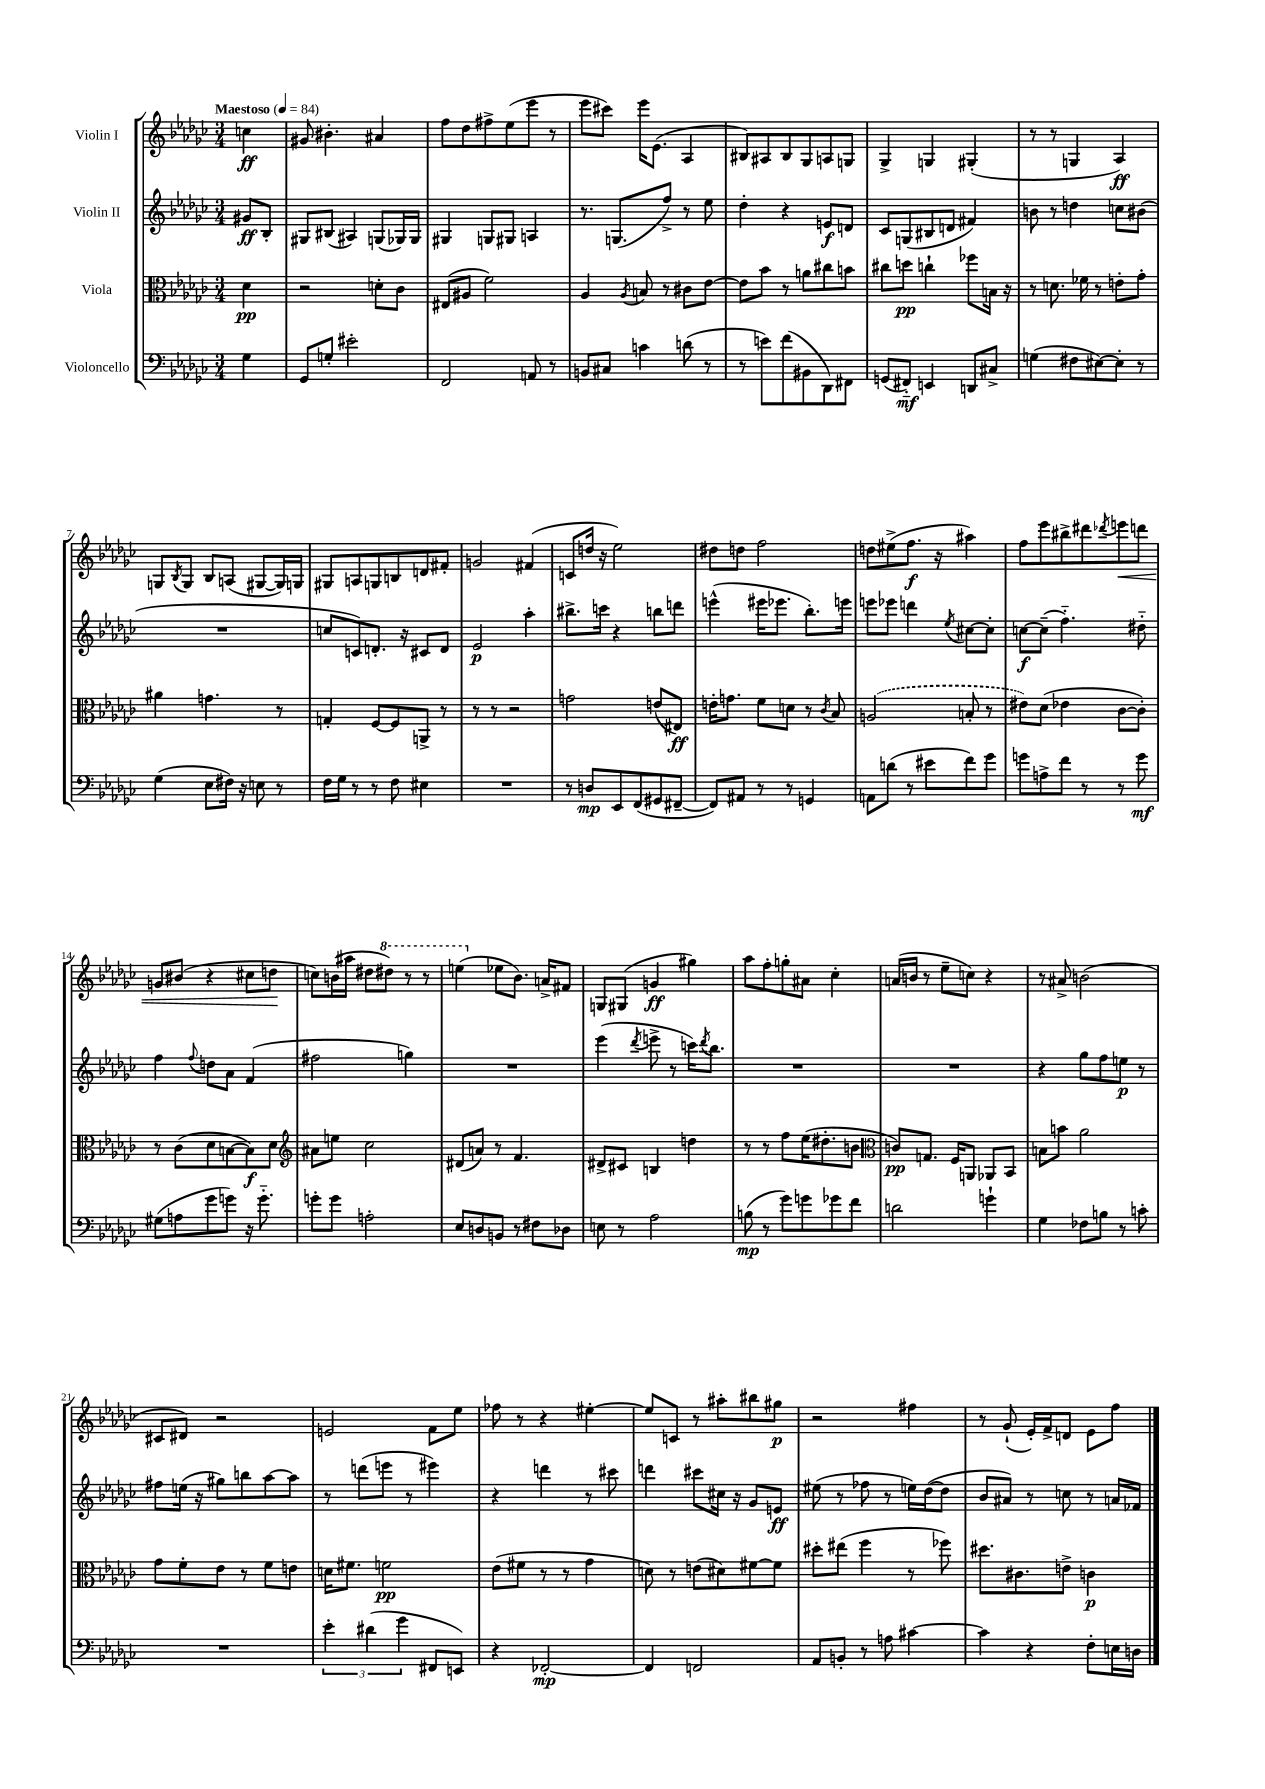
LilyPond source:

<<
\new StaffGroup <<
\new Staff = "s0" \with { instrumentName = "Violin I" } {
    \clef treble \key ges \major \numericTimeSignature \time 3/4 \partial 4 \tempo "Maestoso" 4 = 84
    c''4\ff |
    gis'8 bis'4.-. ais'4 |
    f''8 des''8 fis''8-> ees''8( ees'''8 r8 |
    ees'''8 cis'''8) ees'''16 ees'8.( aes4 |
    bis8) ais8 bis8 ges8 a8 g8 |
    ges4-> g4 gis4-.( |
    r8 r8 g4 aes4\ff) |
    g8 \acciaccatura { bes8 } g8 bes8 a8( gis8~ gis16) g16 |
    gis8 a8 g8 b8 d'8 fis'8-. |
    g'2 fis'4( |
    c'8 d''16 r16 ees''2) |
    dis''8 d''8 f''2 |
    d''8 eis''8->( f''8.\f r16 ais''4) |
    f''8 ees'''8 bis''8-> dis'''8 \acciaccatura { des'''8 } e'''8\< d'''8 |
    g'8 bis'8( r4 cis''8 d''8\! |
    c''8) b'16( ais''16 dis''8 \ottava #1 dis'''8) r8 r8 |
    e'''4( \ottava #0 ees''!8 bes'8.) a'16-> fis'8 |
    g8 gis8( g'4\ff gis''4) |
    aes''8 f''8-. g''8-. ais'8 ces''4-. |
    a'16( b'16 r8 ees''8-- c''8) r4 |
    r8 ais'8-> b'2( |
    cis'8 dis'8) r2 |
    e'2 f'8 ees''8 |
    fes''8 r8 r4 eis''4~-. |
    eis''8 c'8 r8 ais''8-. bis''8 gis''8\p |
    r2 fis''4 |
    r8 ges'8-!( ees'16-.) f'16-> d'8 ees'8 f''8 \bar "|." |
}
\new Staff = "s1" \with { instrumentName = "Violin II" } {
    \clef treble \key ges \major \numericTimeSignature \time 3/4 \partial 4
    gis'8\ff bes8-. |
    gis8 bis8( ais4) g8( ges16) ges16 |
    gis4 g8 gis8 a4 |
    r8. g8.( f''8->) r8 ees''8 |
    des''4-. r4 e'8\f d'8 |
    ces'8 g8( bis8 d'8 fis'4) |
    b'8 r8 d''4 c''8 bis'8( |
    R2. |
    c''8 c'8) d'8.-. r16 cis'8 d'8 |
    ees'2\p aes''4-. |
    bis''8.-> c'''16 r4 b''8 d'''8 |
    e'''4-^( eis'''16 ees'''8. bes''8.-.) e'''16 |
    e'''8 ees'''8 d'''4 \acciaccatura { ees''8 } cis''8~ cis''8-. |
    c''8~\f c''8--( f''4.-_) dis''8-_ |
    f''4 \appoggiatura { f''8 } d''8 aes'8 f'4( |
    fis''2 g''4) |
    R2. |
    ees'''4( \acciaccatura { des'''8 } e'''8-> r8 c'''16) \acciaccatura { des'''8 } bes''8. |
    R2. |
    R2. |
    r4 ges''8 f''8 e''8\p r8 |
    fis''8 e''16( r16 gis''8) b''8 aes''8~ aes''8 |
    r8 d'''8( e'''8 r8 eis'''4) |
    r4 d'''4 r8 cis'''8 |
    d'''4 cis'''8 cis''16 r16 ges'8 e'8\ff |
    eis''8( r8 fes''8 r8 e''16) des''16~( des''8 |
    bes'8 ais'8) r8 c''8 r8 a'16 fes'16 \bar "|." |
}
\new Staff = "s2" \with { instrumentName = "Viola" } {
    \clef alto \key ges \major \numericTimeSignature \time 3/4 \partial 4
    des'4\pp |
    r2 d'8-. ces'8 |
    eis8( ais8 f'2) |
    aes4 \acciaccatura { aes8 } b8 r8 cis'8 ees'8~ |
    ees'8 bes'8 r8 a'8 cis''8 b'8 |
    cis''8 d''8\pp c''4-! fes''8 b16 r16 |
    r8 d'8. fes'16 r8 e'8-. ges'8-. |
    ais'4 g'4. r8 |
    g4-. f8~ f8 a,8-> r8 |
    r8 r8 r2 |
    g'2 e'8( eis8\ff) |
    e'16-. g'8. f'8 d'8 r8 \acciaccatura { ces'8 } bes8 |
    \once \slurDashed a2( b8-. r8 |
    eis'8) des'8( ees'4 ces'8~ ces'8-.) |
    r8 ces'8( des'8 b8~ b8\f) des'8 |
    \clef treble ais'8 e''8 ces''2 |
    dis'8( a'8) r8 f'4. |
    dis'8-> cis'8 b4 d''4 |
    r8 r8 f''8 ees''16( dis''8.-. b'8 |
    \clef alto c'8\pp) g8. f16 a,8 aes,8 bes,8 |
    b8 b'8 aes'2 |
    ges'8 f'8-. ees'8 r8 f'8 e'8 |
    d'16 fis'8. f'2\pp |
    ees'8( fis'8 r8 r8 ges'4 |
    d'8) r8 e'8( dis'8) fis'8~ fis'8 |
    dis''8-. eis''8( f''4 r8 fes''8) |
    dis''8. cis'8. e'8-> c'4\p \bar "|." |
}
\new Staff = "s3" \with { instrumentName = "Violoncello" } {
    \clef bass \key ges \major \numericTimeSignature \time 3/4 \partial 4
    ges4 |
    ges,8 g8-. eis'2-. |
    f,2 a,8 r8 |
    b,8 cis8 c'4 d'8( r8 |
    r8 e'8) f'8( bis,8 des,8) fis,8 |
    g,8( fis,8-_\mf) e,4 d,8 cis8-> |
    g4( fis8 eis8~) eis8-. r8 |
    ges4( ees8 fis16) r16 e8 r8 |
    f16 ges16 r8 r8 f8 eis4 |
    R2. |
    r8 d8\mp ees,8 f,8( gis,8 fis,8~-- |
    fis,8) ais,8 r8 r8 g,4 |
    a,8 d'8( r8 eis'8 f'8) ges'8 |
    g'8 a8-> f'8 r8 r8 g'8\mf |
    gis8( a8 ges'8 g'8) r16 g'8.-_ |
    g'8-. g'8 a2-. |
    ees8 d8 b,8 r8 fis8 des8 |
    e8 r8 aes2 |
    b8\mp( r8 ges'8) g'8 ges'8 f'8 |
    d'2 g'4-! |
    ges4 fes8 b8 r8 c'8-. |
    R2. |
    \tuplet 3/2 { ees'4-. dis'4( ges'4 } fis,8 e,8) |
    r4 fes,2~-.\mp |
    fes,4 f,2 |
    aes,8 b,8-. r8 a8 cis'4~ |
    cis'4 r4 f8-. e16 d16 \bar "|." |
}
>>
>>
